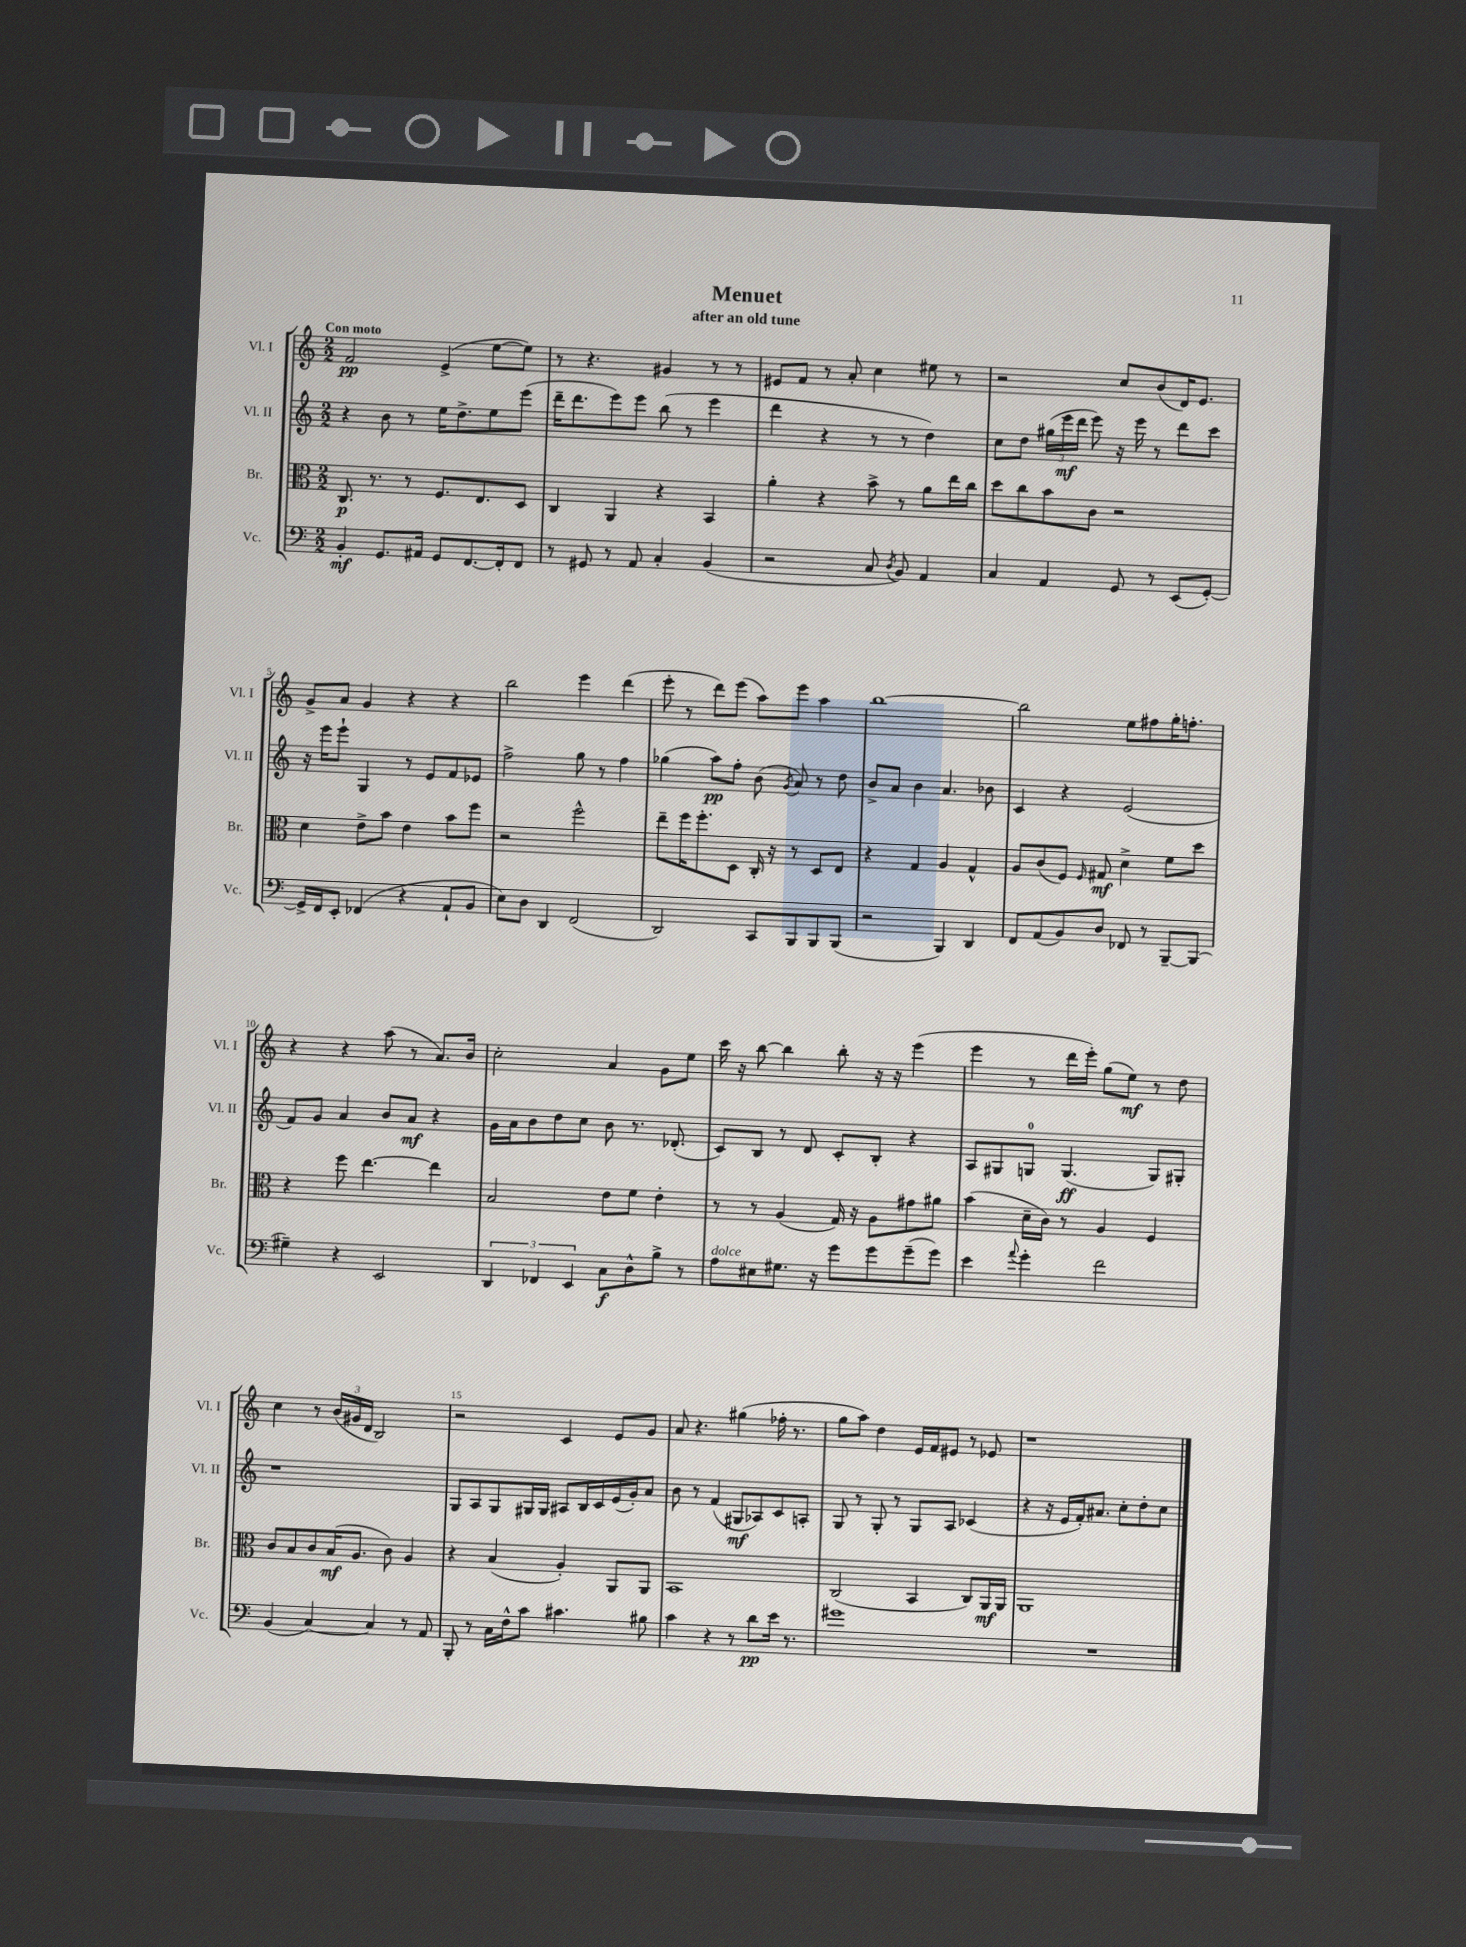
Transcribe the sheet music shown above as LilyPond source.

\header { title = "Menuet" subtitle = "after an old tune" }
<<
\new StaffGroup <<
\new Staff = "s0" \with { instrumentName = "Vl. I" shortInstrumentName = "Vl. I" } {
    \clef treble \key c \major \numericTimeSignature \time 2/2 \tempo "Con moto"
    \autoBeamOff f'2\pp e'4->( e''8[~ e''8]) |
    r8 r4. gis'4 r8 r8 |
    eis'8[ f'8] r8 a'8-. c''4 eis''8 r8 |
    r2 c''8[ b'8( d'16) e'8.] |
    g'8[-> a'8] g'4 r4 r4 |
    b''2 e'''4 d'''4( |
    e'''8-. r8 d'''8[) e'''8]( a''8[) e'''8] a''4 |
    b''1~ |
    b''2 e''8[ fis''8 g''16-. f''8.]-. |
    r4 r4 a''8( r8 a'8.[) b'16] |
    c''2-. a'4 g'8[ e''8] |
    c'''16 r16 b''8~ b''4 b''8-. r16 r16 e'''4( |
    e'''4 r8 d'''16[ e'''16]-.) g''8[( e''8]\mf) r8 d''8 |
    c''4 r8 \tuplet 3/2 { b'16[( gis'16 d'16] } b2) |
    r2 c'4 e'8[ g'8] |
    a'8 r4. gis''4( fes''16-. r8. |
    g''8[ a''8]) d''4 e'16[ f'16 eis'8] r8 ees'8 |
    r1 \bar "|." |
}
\new Staff = "s1" \with { instrumentName = "Vl. II" shortInstrumentName = "Vl. II" } {
    \clef treble \key c \major \numericTimeSignature \time 2/2
    \autoBeamOff r4 b'8 r8 e''16[ d''8.-> e''8 e'''8]( |
    d'''16[-- d'''8. e'''8) e'''8] b''8( r8 e'''4 |
    d'''4 r4 r8 r8 d''4) |
    c''8[ d''8] \tuplet 3/2 { gis''16[( e'''16\mf d'''16] } e'''8) r16 e'''16 r8 d'''8[ c'''8] |
    r16 e'''16[ e'''8]-! g4 r8 e'8[ f'8 ees'8] |
    f''2-> g''8 r8 f''4 |
    ges''4( a''8[\pp) f''8]-. b'8( \acciaccatura { g'8 } a'8) r8 d''8 |
    b'8[-> a'8] b'4 a'4. bes'8 |
    c'4 r4 e'2( |
    f'8[) g'8] a'4 b'8[ a'8]\mf r4 |
    g'16[ a'16 b'8 d''8 c''8] b'8 r8. des'8.-.( |
    c'8[) b8] r8 d'8 c'8[-. b8]-. r4 |
    a8[ gis8 g8]-0 g4.\ff( g8[) gis8]-. |
    r1 |
    g8[ a8 g8 gis16 gis16] ais8[ b16 c'16 e'16( g'16-.) a'8] |
    b'8 r8 f'4( gis8[\mf aes8) c'8 a8]-. |
    g8 r8 g8-. r8 g8[ a8] ces'4( |
    r4 r16 e'16[ f'16-.) ais'8.] c''8[-. d''8-. c''8] \bar "|." |
}
\new Staff = "s2" \with { instrumentName = "Br." shortInstrumentName = "Br." } {
    \clef alto \key c \major \numericTimeSignature \time 2/2
    \autoBeamOff c8.\p r8. r8 f8.[ e8. d8] |
    c4 a,4 r4 b,4 |
    a'4-. r4 b'8-> r8 a'8[ e''16 c''16] |
    d''8[ c''8 b'8 c'8] r2 |
    d'4 e'8[-> b'8] e'4 b'8[ f''8] |
    r2 f''2-^ |
    e''8[-- f''16 f''8.-. d8] c16-. r16 r8 d8[ e8] |
    r4 g4 a4 g4-^ |
    a8[ c'8( f8]) \grace { f16 } gis8\mf d'4-> f'8[ d''8] |
    r4 f''8 e''4.~ e''4 |
    b2 e'8[ f'8] e'4-. |
    r8 r8 a4( g16) r16 a8[ gis'8 ais'8] |
    b'4( d'16[-- c'16]) r8 a4 f4 |
    c'8[ b8 c'8 b16\mf( a8.] c'8) a4 |
    r4 b4( a4-.) a,8[ a,8] |
    b,1 |
    c2( b,4 c8[) a,16\mf a,16] |
    a,1 \bar "|." |
}
\new Staff = "s3" \with { instrumentName = "Vc." shortInstrumentName = "Vc." } {
    \clef bass \key c \major \numericTimeSignature \time 2/2
    \autoBeamOff b,4-.\mf g,8.[ ais,16] g,8[ f,8.~ f,16-. f,8] |
    r8 gis,8 r8 a,8 c4-. b,4( |
    r2 c8 \acciaccatura { d8 } b,8) a,4 |
    c4 a,4 g,8 r8 e,8[( g,8]~-.) |
    g,16[-> f,16 e,8]-. fes,4( r4 a,8[-! b,8] |
    e8[) d8] d,4 f,2( |
    d,2) c,8[ b,,8 b,,8 b,,8]( |
    r2 b,,4) d,4 |
    f,8[ a,8( b,8) d8] fes,8 r8 b,,8[~-- b,,8]( |
    gis4--) r4 e,2 |
    \tuplet 3/2 { d,4 fes,4 e,4 } c8[\f d8-^ b8]-> r8 |
    a8[^\markup { \italic "dolce" } eis8 gis8.] r16 g'8[ g'8 g'8--( g'8]) |
    e'4 \appoggiatura { a'8 } g'4-. f'2 |
    b,4( c4~) c4 r8 a,8 |
    b,,8-. r8 c16[ f16-^ c'8] cis'4. bis8 |
    c'4 r4 r8 d'8[\pp e'16] r8. |
    gis'1 |
    R1 \bar "|." |
}
>>
>>
\layout { \context { \Score \override BarNumber.break-visibility = ##(#f #t #t) barNumberVisibility = #(every-nth-bar-number-visible 5) } }
